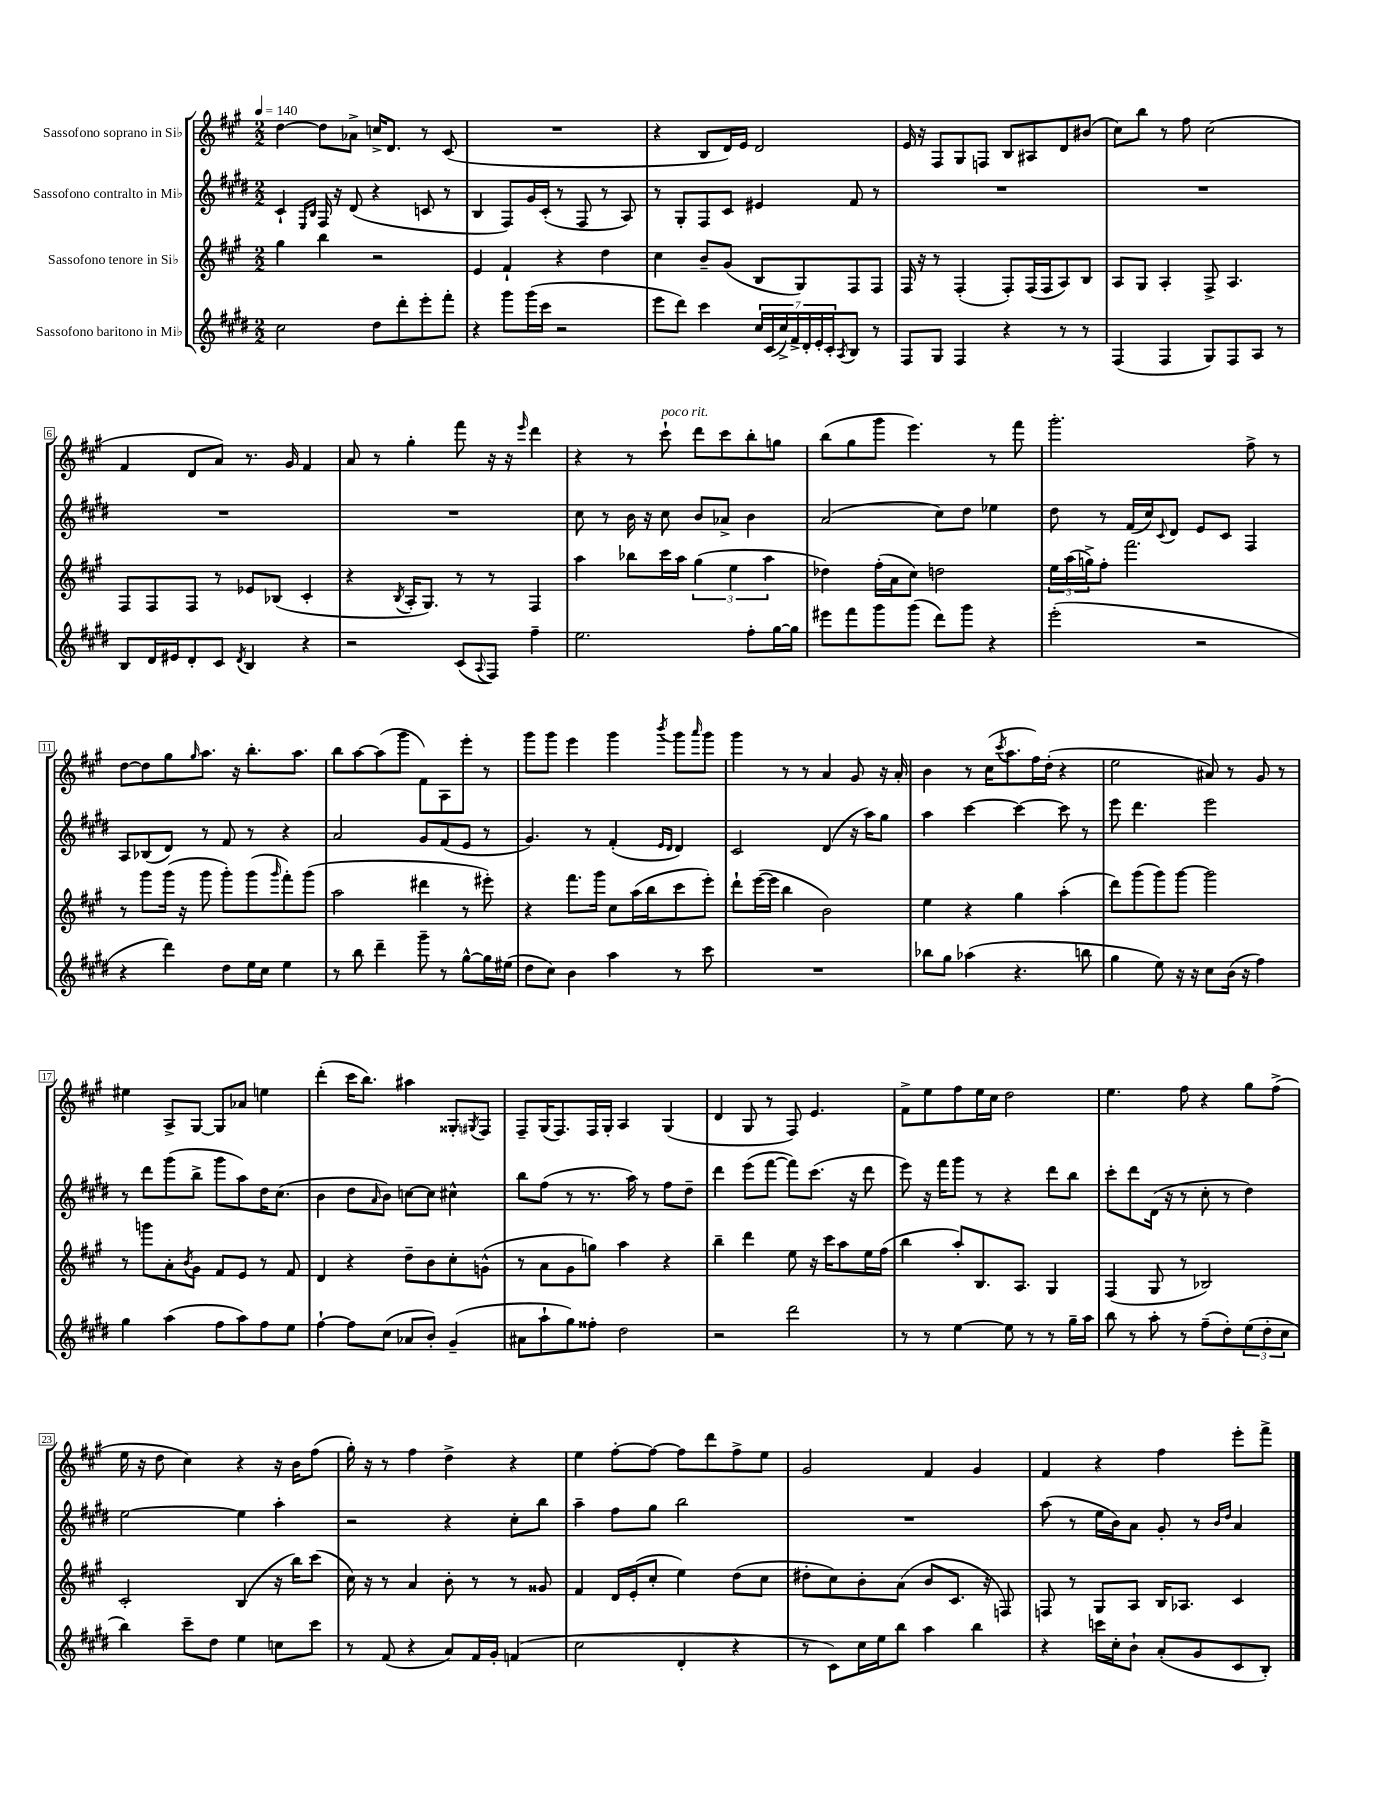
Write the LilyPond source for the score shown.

<<
\new StaffGroup <<
\new Staff = "s0" \with { instrumentName = "Sassofono soprano in Sib" } {
    \clef treble \key a \major \numericTimeSignature \time 2/2 \tempo 4 = 140
    d''4~ d''8 aes'8-> c''16-> d'8. r8 cis'8( |
    R1 |
    r4 b8 d'16) e'16 d'2 |
    e'16 r16 fis8 gis8 f8 b8 ais8 d'8 bis'8( |
    cis''8) b''8 r8 fis''8 cis''2( |
    fis'4 d'8 a'8) r8. gis'16 fis'4 |
    a'8 r8 gis''4-. fis'''8 r16 r16 \grace { e'''16 } d'''4 |
    r4 r8 cis'''8-!^\markup { \italic "poco rit." } d'''8 cis'''8 b''8-. g''8 |
    b''8( gis''8 gis'''8 e'''4.) r8 fis'''8 |
    gis'''2.-. fis''8-> r8 |
    d''8~ d''8 gis''8 \grace { gis''16 } a''8. r16 b''8.-. a''8. |
    b''8 a''8~ a''8( gis'''8 fis'8) a8 e'''8-. r8 |
    gis'''8 gis'''8 e'''4 gis'''4 \acciaccatura { b'''8 } gis'''8 \grace { a'''16 } gis'''8 |
    gis'''4 r8 r8 a'4 gis'8 r16 a'16-. |
    b'4 r8 cis''16( \acciaccatura { cis'''8 } a''8. fis''16) d''16-.( r4 |
    e''2 ais'8) r8 gis'8 r8 |
    eis''4 a8-> gis8~ gis8 aes'8 e''4 |
    d'''4-.( cis'''16 b''8.) ais''4 gisis8-. \acciaccatura { gis8 } fis8 |
    fis8-- gis16( fis8.) fis16 gis16-. a4 gis4( |
    d'4 gis8 r8 fis8) e'4. |
    fis'8-> e''8 fis''8 e''16 cis''16 d''2 |
    e''4. fis''8 r4 gis''8 fis''8->( |
    e''16 r16 d''8 cis''4) r4 r16 b'16 fis''8( |
    gis''16-.) r16 r8 fis''4 d''4-> r4 |
    e''4 fis''8~-. fis''8~ fis''8 d'''8 fis''8-> e''8 |
    gis'2 fis'4 gis'4 |
    fis'4 r4 fis''4 e'''8-. fis'''8-> \bar "|." |
}
\new Staff = "s1" \with { instrumentName = "Sassofono contralto in Mib" } {
    \clef treble \key e \major \numericTimeSignature \time 2/2
    cis'4-! \grace { e16 b16 } fis16 r16 dis'8( r4 c'8 r8 |
    b4 fis8) gis'16 cis'16-.( r8 fis8 r8 a8) |
    r8 gis8-. fis8 cis'8 eis'4 fis'8 r8 |
    R1 |
    R1 |
    R1 |
    R1 |
    cis''8 r8 b'16 r16 cis''8 b'8 aes'8-> b'4 |
    a'2( cis''8) dis''8 ees''4 |
    dis''8 r8 fis'16( cis''16) \appoggiatura { cis'8 } dis'8 e'8 cis'8 fis4 |
    a8 bes8( dis'8) r8 fis'8 r8 r4 |
    a'2 gis'8 fis'8( e'8 r8 |
    gis'4.) r8 fis'4-.( \grace { e'16 dis'16 } dis'4) |
    cis'2 dis'4( r16 a''16) gis''8 |
    a''4 cis'''4~ cis'''4~ cis'''8 r8 |
    e'''8 dis'''4. e'''2 |
    r8 dis'''8 gis'''8( b''8-> gis'''8 a''8) dis''16 cis''8.( |
    b'4 dis''8 \grace { a'16 } b'8) c''8~ c''8 cis''4-^ |
    b''8 fis''8( r8 r8. a''16) r8 fis''8 dis''8-- |
    dis'''4 e'''8( fis'''8~ fis'''8) cis'''8.( r16 dis'''8 |
    e'''8) r16 fis'''16 gis'''8 r8 r4 dis'''8 b''8 |
    cis'''8-. dis'''8 dis'16( r16 r8 cis''8-. r8 dis''4) |
    e''2~ e''4 a''4-. |
    r2 r4 cis''8-. b''8 |
    a''4-- fis''8 gis''8 b''2 |
    R1 |
    a''8( r8 e''16 b'16) a'8 gis'8-. r8 \grace { b'16 dis''16 } a'4 \bar "|." |
}
\new Staff = "s2" \with { instrumentName = "Sassofono tenore in Sib" } {
    \clef treble \key a \major \numericTimeSignature \time 2/2
    gis''4 b''4 r2 |
    e'4 fis'4-! r4 d''4 |
    cis''4 b'8-- gis'8( b8 gis8) fis8 fis8 |
    fis16 r16 r8 fis4-.( fis8-.) fis16( fis16 a8) b8 |
    a8 gis8 a4-. fis8-> a4. |
    fis8 fis8 fis8 r8 ees'8 bes8( cis'4-. |
    r4 \acciaccatura { b8 } a16-. gis8.) r8 r8 fis4 |
    a''4 bes''8 cis'''16 a''16 \tuplet 3/2 { gis''4( e''4 a''4 } |
    des''4) fis''16-.( a'16 cis''8) d''2 |
    \tuplet 3/2 { e''16 a''16( g''16->) } fis''8-. fis'''2. |
    r8 gis'''8 gis'''16( r16 gis'''8 gis'''8-.) gis'''8( \grace { gis'''16 } fis'''8-.) gis'''8( |
    a''2 dis'''4 r8 eis'''8-.) |
    r4 fis'''8. gis'''16 cis''8 a''16( b''16 cis'''8 e'''8-.) |
    d'''8-! e'''16~( e'''16 b''4 b'2) |
    e''4 r4 gis''4 a''4-.( |
    d'''8) gis'''8( gis'''8) gis'''8~ gis'''2 |
    r8 g'''8 a'8-. \acciaccatura { b'8 } gis'8 fis'8 e'8 r8 fis'8 |
    d'4 r4 d''8-- b'8 cis''8-. g'8-^( |
    r8 a'8 gis'8 g''8) a''4 r4 |
    b''4-- d'''4 e''8 r16 cis'''16 a''8 e''16 fis''16( |
    b''4 a''8-.) b8. a8. gis4 |
    fis4( gis8 r8 bes2) |
    cis'2-. b4( r16 b''16) cis'''8( |
    cis''16) r16 r8 a'4 b'8-. r8 r8 gisis'8 |
    fis'4 d'16 e'16-.( cis''8-. e''4) d''8( cis''8 |
    dis''8-. cis''8) b'8-. a'8( b'8 cis'8. r16 f8) |
    f8 r8 gis8 a8 b16 aes8. cis'4 \bar "|." |
}
\new Staff = "s3" \with { instrumentName = "Sassofono baritono in Mib" } {
    \clef treble \key e \major \numericTimeSignature \time 2/2
    cis''2 dis''8 dis'''8-. e'''8-. fis'''8-. |
    r4 gis'''8 gis'''16( cis'''16 r2 |
    e'''8 dis'''8) cis'''4 \tuplet 7/4 { cis''16 cis'16( cis''16->) fis'16-> dis'16-. e'16-. cis'16-. } \acciaccatura { a8 } b8 r8 |
    fis8 gis8 fis4 r4 r8 r8 |
    fis4( fis4 gis8) fis8 a8 r8 |
    b8 dis'16 eis'16 dis'8-. cis'8 \acciaccatura { dis'8 } b4 r4 |
    r2 cis'8( \appoggiatura { a8 } fis8) fis''4-- |
    e''2. fis''8-. gis''16~ gis''16 |
    eis'''8 fis'''8 gis'''8 gis'''8( dis'''8) gis'''8 r4 |
    e'''2-.( r2 |
    r4 dis'''4) dis''8 e''16 cis''16 e''4 |
    r8 b''8 dis'''4-- gis'''8-- r8 gis''8~-^ gis''16 eis''16( |
    dis''8 cis''8) b'4 a''4 r8 cis'''8 |
    R1 |
    bes''8 gis''8 aes''4( r4. b''8 |
    gis''4 e''8) r16 r16 cis''8 b'16( r16 fis''4) |
    gis''4 a''4( fis''8 a''8) fis''8 e''8 |
    fis''4~-! fis''8 cis''8( aes'8 b'8-.) gis'4--( |
    ais'8 a''8-! gis''8) fisis''8-. dis''2 |
    r2 dis'''2 |
    r8 r8 e''4~ e''8 r8 r8 gis''16-- a''16 |
    b''8 r8 a''8-. r8 fis''8--( dis''8-.) \tuplet 3/2 { e''8( dis''8-. cis''8 } |
    b''4) cis'''8-- dis''8 e''4 c''8 cis'''8 |
    r8 fis'8( r4 a'8) fis'16 gis'16-. f'4( |
    cis''2 dis'4-. r4 |
    r8 cis'8) cis''16 e''16 b''8 a''4 b''4 |
    r4 c'''16 cis''16-. b'8-! a'8-.( gis'8 cis'8 b8-.) \bar "|." |
}
>>
>>
\layout { \context { \Score \override BarNumber.stencil = #(make-stencil-boxer 0.1 0.3 ly:text-interface::print) } }
